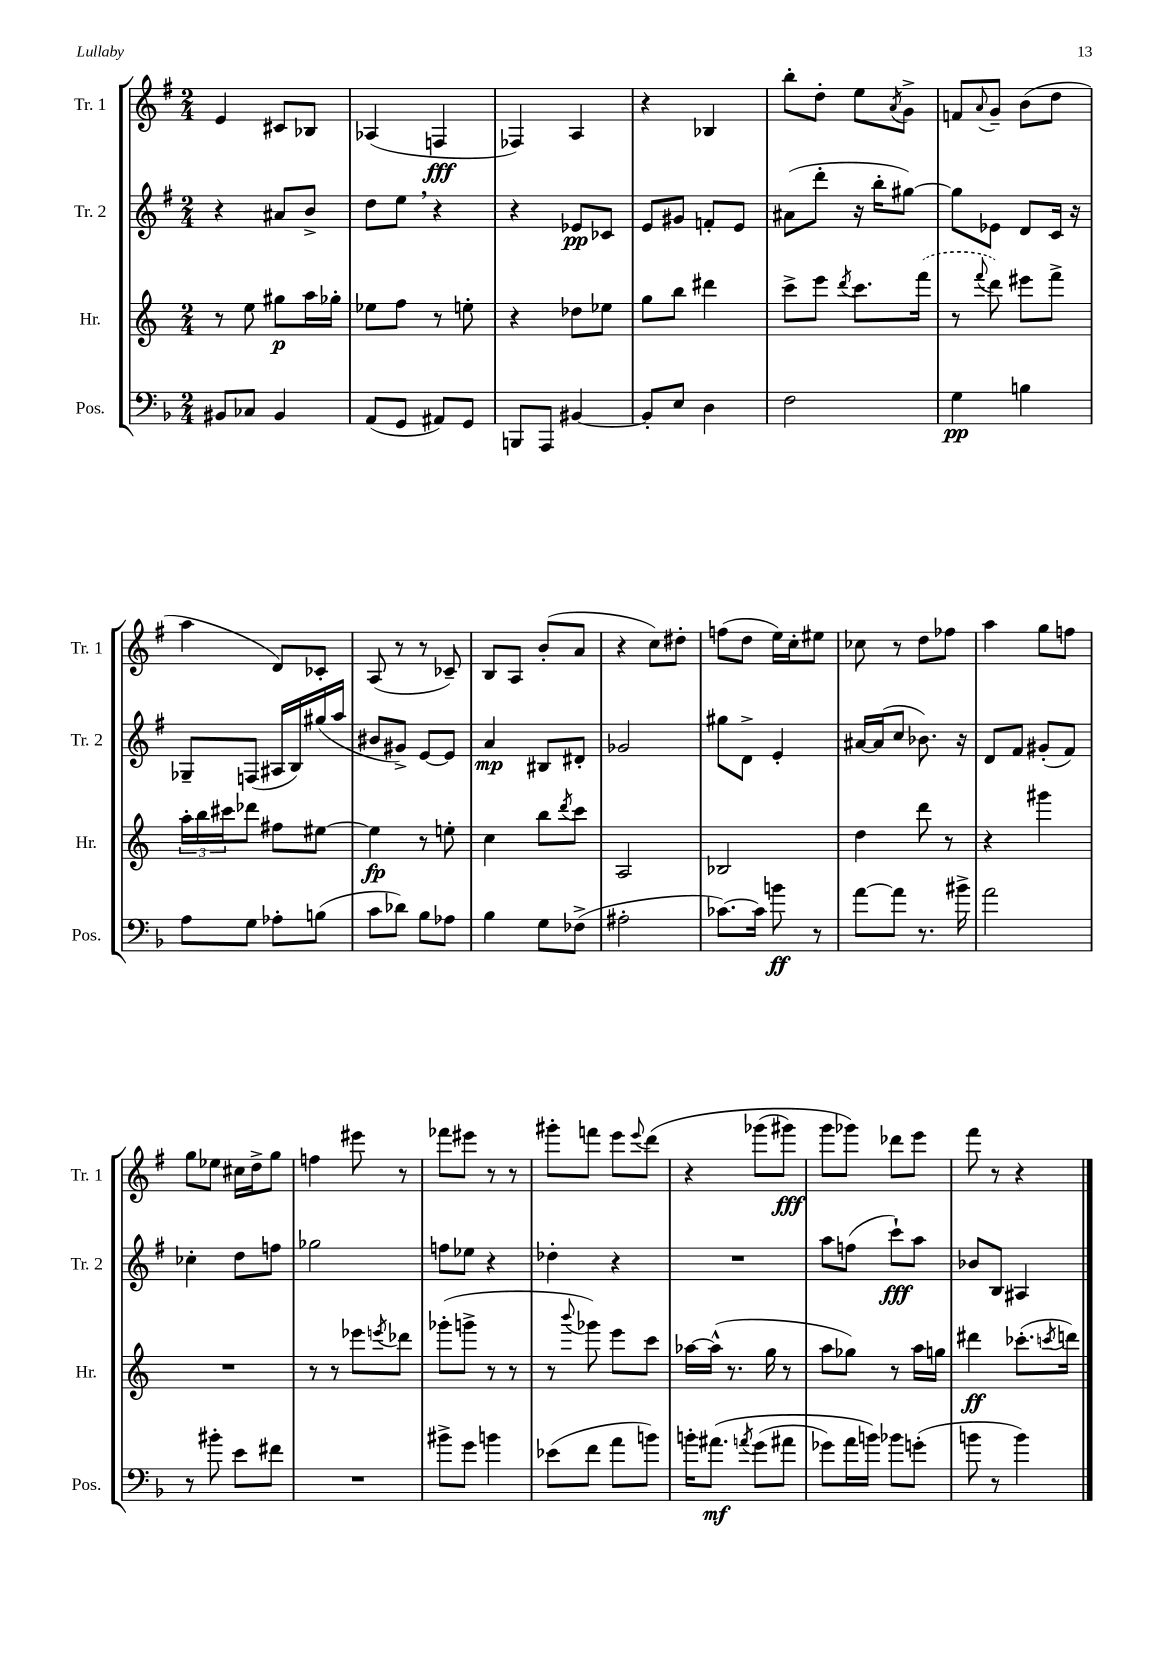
<<
\new StaffGroup <<
\new Staff = "s0" \with { instrumentName = "Tr. 1" shortInstrumentName = "Tr. 1" } {
    \clef treble \key g \major \numericTimeSignature \time 2/4
    e'4 cis'8 bes8 |
    aes4( f4\fff |
    fes4) a4 |
    r4 bes4 |
    b''8-. d''8-. e''8 \acciaccatura { a'8 } g'8-> |
    f'8 \appoggiatura { a'8 } g'8-- b'8( d''8 |
    a''4 d'8) ces'8-. |
    a8( r8 r8 ces'8--) |
    b8 a8 b'8-.( a'8 |
    r4 c''8) dis''8-. |
    f''8( d''8 e''16) c''16-. eis''8 |
    ces''8 r8 d''8 fes''8 |
    a''4 g''8 f''8 |
    g''8 ees''8 cis''16 d''16-> g''8 |
    f''4 eis'''8 r8 |
    fes'''8 eis'''8 r8 r8 |
    gis'''8-. f'''8 e'''8 \appoggiatura { e'''8 } d'''8\( |
    r4 ges'''8( gis'''8\fff) |
    g'''8 ges'''8\) des'''8 e'''8 |
    fis'''8 r8 r4 \bar "|." |
}
\new Staff = "s1" \with { instrumentName = "Tr. 2" shortInstrumentName = "Tr. 2" } {
    \clef treble \key g \major \numericTimeSignature \time 2/4
    r4 ais'8 b'8-> |
    d''8 e''8 \breathe r4 |
    r4 ees'8\pp ces'8 |
    e'8 gis'8 f'8-. e'8 |
    ais'8( d'''8-. r16 b''16-. gis''8~) |
    gis''8 ees'8 d'8 c'16 r16 |
    ges8-- f8( ais16 b16) gis''16( a''16 |
    bis'8 gis'8->) e'8~ e'8 |
    a'4\mp bis8 dis'8-. |
    ges'2 |
    gis''8 d'8-> e'4-. |
    ais'16~ ais'16( c''8 bes'8.) r16 |
    d'8 fis'8 gis'8-.( fis'8) |
    ces''4-. d''8 f''8 |
    ges''2 |
    f''8 ees''8 r4 |
    des''4-. r4 |
    R2 |
    a''8 f''8( c'''8-!\fff) a''8 |
    bes'8 b8 ais4 \bar "|." |
}
\new Staff = "s2" \with { instrumentName = "Hr." shortInstrumentName = "Hr." } {
    \clef treble \key c \major \numericTimeSignature \time 2/4
    r8 e''8 gis''8\p a''16 ges''16-. |
    ees''8 f''8 r8 e''8-. |
    r4 des''8 ees''8 |
    g''8 b''8 dis'''4 |
    c'''8-> e'''8 \acciaccatura { d'''8 } c'''8. \once \slurDashed f'''16( |
    r8 \appoggiatura { f'''8 } d'''8) eis'''8 f'''8-> |
    \tuplet 3/2 { a''16-. b''16 cis'''16 } des'''8 fis''8 eis''8~ |
    eis''4\fp r8 e''8-. |
    c''4 b''8 \acciaccatura { d'''8 } c'''8 |
    a2 |
    bes2 |
    d''4 d'''8 r8 |
    r4 gis'''4 |
    R2 |
    r8 r8 ees'''8 \acciaccatura { e'''8 } des'''8 |
    ges'''8-.( g'''8-> r8 r8 |
    r8 \appoggiatura { b'''8 } ges'''8) e'''8 c'''8 |
    aes''16~ aes''16-^( r8. g''16 r8 |
    a''8 ges''8) r8 a''16 g''16 |
    dis'''4\ff ces'''8.-.( \acciaccatura { c'''8 } d'''16) \bar "|." |
}
\new Staff = "s3" \with { instrumentName = "Pos." shortInstrumentName = "Pos." } {
    \clef bass \key f \major \numericTimeSignature \time 2/4
    bis,8 ces8 bis,4 |
    a,8( g,8 ais,8) g,8 |
    b,,8 a,,8 bis,4~ |
    bis,8-. e8 d4 |
    f2 |
    g4\pp b4 |
    a8 g8 aes8-. b8( |
    c'8 des'8) bes8 aes8 |
    bes4 g8 fes8->( |
    ais2-. |
    ces'8.~) ces'16 b'8\ff r8 |
    a'8~ a'8 r8. bis'16-> |
    a'2 |
    r8 bis'8-. e'8 fis'8 |
    R2 |
    bis'8-> g'8 b'4 |
    ees'8( f'8 a'8 b'8) |
    b'16-. ais'8.\mf\( \acciaccatura { a'8 } g'8( ais'8 |
    ges'8) a'16 b'16\) bes'8 g'8-.( |
    b'8 r8 b'4) \bar "|." |
}
>>
>>
\layout { \context { \Score \remove "Bar_number_engraver" } }
